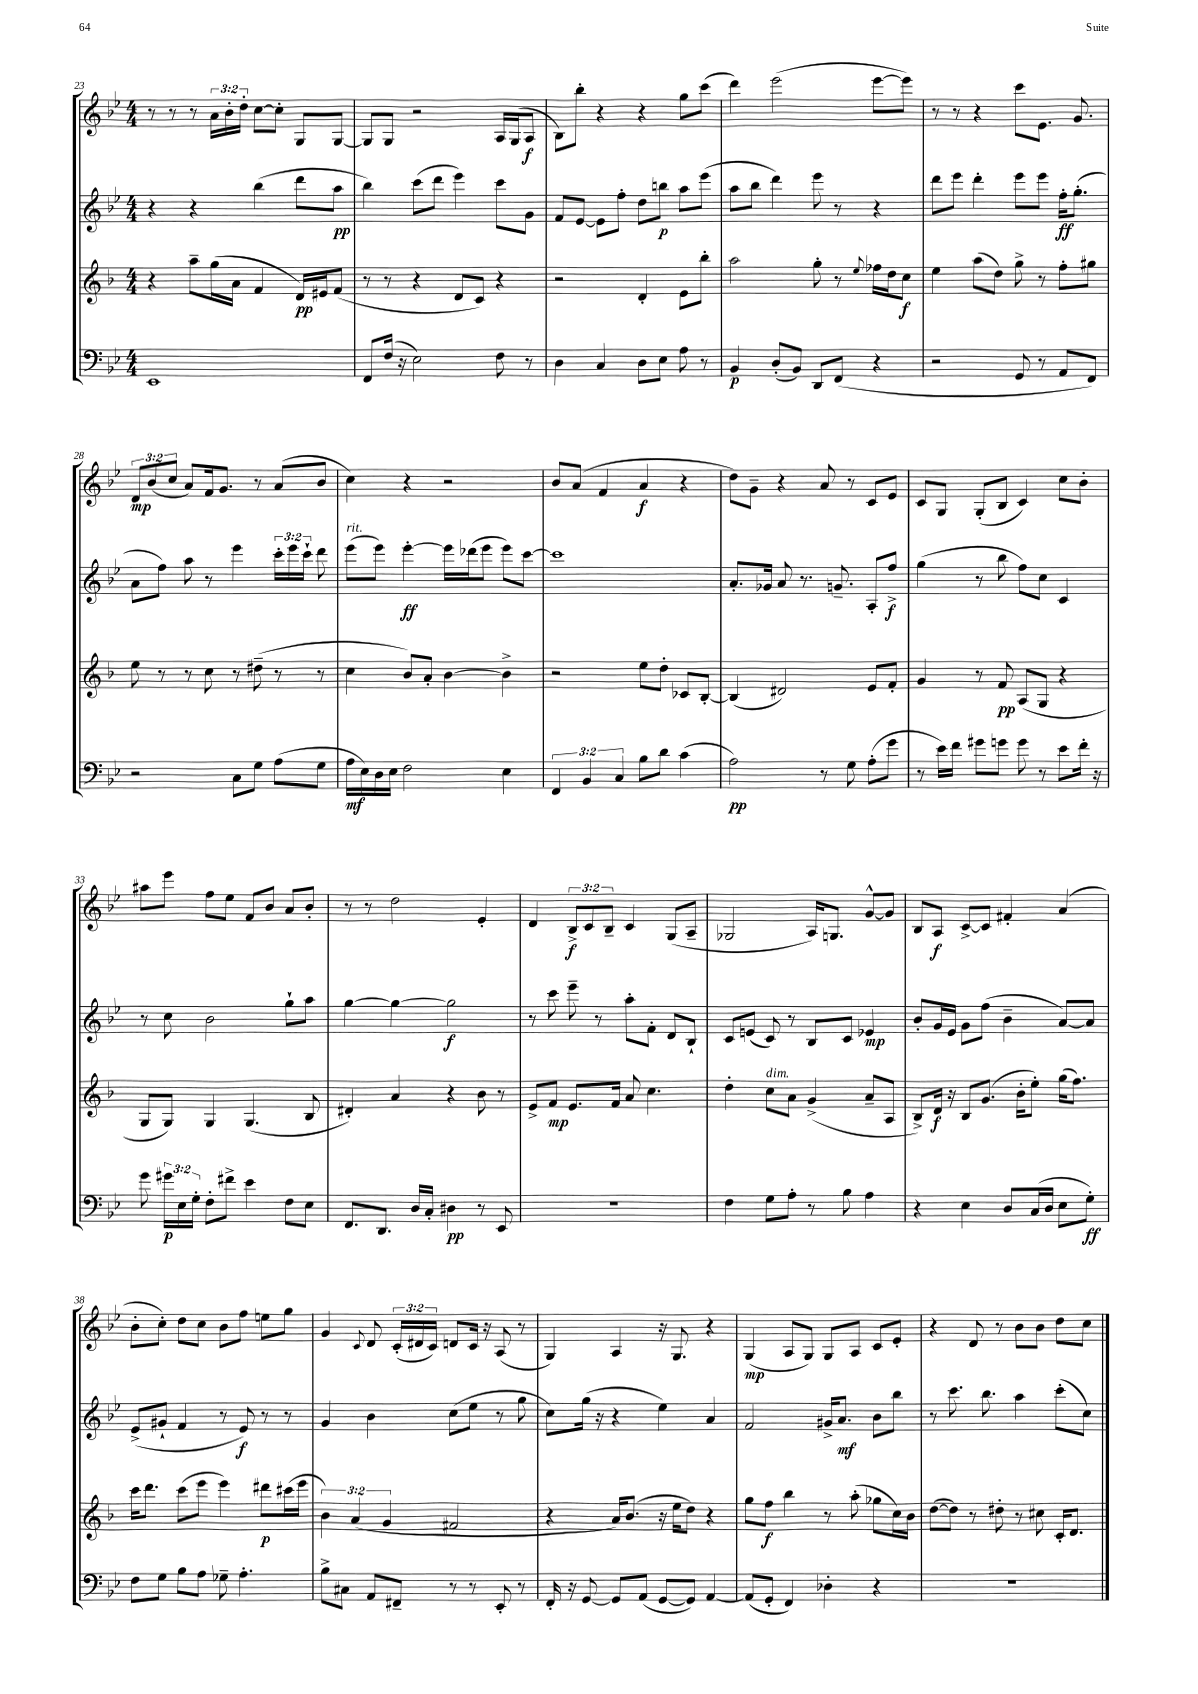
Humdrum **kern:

**kern	**kern	**kern	**kern
*staff4	*staff3	*staff2	*staff1
*clefF4	*clefG2	*clefG2	*clefG2
*k[b-e-]	*k[b-]	*k[b-e-]	*k[b-e-]
*M4/4	*M4/4	*M4/4	*M4/4
1EE-	4r	4r	8r
.	.	.	8r
.	8aa~	4r	8r
.	(16gg	.	24a
.	.	.	24b-'
.	16a	.	.
.	.	.	24dd'
.	4f	(4bb-	[8cc
.	.	.	8cc']
.	16d)	8ddd	8G
.	16e#	.	.
.	(8f	8aa	[8G
=	=	=	=
8FF	8r	4bb-)	8G]
(16F	8r	.	8G
16r	.	.	.
2E-)	4r	(8ccc	2r
.	.	8ddd	.
.	8d	4eee-)	.
.	8c)	.	.
8F	4r	8ccc	16A
.	.	.	(16G
8r	.	8g	8A
=	=	=	=
4D	2r	8f	8B-)
.	.	[8e-	8bb-'
4C	.	8e-]	4r
.	.	8ff'	.
8D	4d'	8dd	4r
8E-	.	8bb	.
8A	8e	8aa	8gg
8r	8bb-'	(8eee-	(8ccc
=	=	=	=
4BB-	2aa	8aa	4ddd)
.	.	8bb-	.
(8D'	.	4ddd)	(2eee-
8BB-)	.	.	.
8DD	8gg'	8eee-	.
(8FF	8r	8r	.
.	8qqee	.	.
4r	16ff-	4r	[8eee-
.	16dd	.	.
.	8cc	.	8eee-])
=	=	=	=
2r	4ee	8ddd	8r
.	.	8eee-	8r
.	(8aa	4ddd'	4r
.	8dd)	.	.
8GG	8gg^	8eee-	8ccc
8r	8r	8eee-	8.e-
8AA	8ff'	16ff'	.
.	.	(8.gg'	8.g
8FF)	8gg#	.	.
=	=	=	=
2r	8ee	8a	12d
.	.	.	(12b-
.	8r	8ff)	.
.	.	.	12cc
.	8r	8aa	8a)
.	8cc	8r	16f
.	.	.	8.g
8C	8r	4eee-	.
8G	(8dd#~	.	8r
(8A	8r	24ccc'	(8a
.	.	24eee-	.
.	.	24ccc`	.
8G	8r	8ddd	8b-
=	=	=	=
16A	4cc	(8eee-	4cc)
16E-)	.	.	.
16D	.	8eee-)	.
16E-	.	.	.
2F	8b-)	[4eee-'	4r
.	8a'	.	.
.	[4b-	16eee-]	2r
.	.	(16ddd-	.
.	.	8eee-	.
4E-	4b-^]	8eee-)	.
.	.	[8ccc	.
=	=	=	=
6FF	2r	1ccc]	8b-
.	.	.	(8a
6BB-	.	.	.
.	.	.	4f
6C	.	.	.
8B-	8ee	.	4a
8d	8dd'	.	.
(4c	8c-	.	4r
.	[8B-'	.	.
=	=	=	=
2A)	(4B-]	8.a'	8dd)
.	.	.	8g~
.	.	16g-	.
.	2d#)	8a	4r
.	.	8.r	.
8r	.	.	8a
.	.	8.g~	.
8G	.	.	8r
(8A'	8e	8A'	8c
8g	8f'	8ff^	8e-
=	=	=	=
8r	4g	(4gg	8c
16e-)	.	.	8G
16f	.	.	.
8g#	8r	8r	(8G'
8g	8f	8bb-	8B-
8g	(8A	8ff)	4c)
8r	8G	8cc	.
8e-	4r	4c	8cc
16f'	.	.	8b-'
16r	.	.	.
=	=	=	=
8g	8G	8r	8aa#
24g#	8G)	8cc	8eee-
24E-	.	.	.
24G'	.	.	.
8F'	4G	2b-	8ff
8f#^	.	.	8ee-
4e-	(4.G	.	8f
.	.	.	8b-
8F	.	8gg`	8a
8E-	8B-	8aa	8b-'
=	=	=	=
8.FF	4d#')	[4gg	8r
.	.	.	8r
8.DD	.	.	.
.	4a	4gg_	2dd
16D	.	.	.
16C'	.	.	.
4D#	4r	2gg]	.
8r	8b-	.	4e-'
8EE-	8r	.	.
=	=	=	=
1r	8e^	8r	4d
.	8f	8ccc	.
.	8.e	8eee-~	12B-^
.	.	.	12c
.	.	8r	.
.	.	.	12B-~
.	16f	.	.
.	8a	8aa'	4c
.	4.cc	8f'	.
.	.	8d	(8G
.	.	8B-`	8A~
=	=	=	=
4F	4dd'	8c	2G-
.	.	(8e	.
8G	8cc	8c)	.
8A'	8a	8r	.
8r	(4g^	8B-	16A)
.	.	.	8.G
8B-	.	8c	.
4A	8a~	4e-	[8g^^
.	8A	.	8g]
=	=	=	=
4r	8B-^)	8b-'	8B-
.	16d	16g	8A
.	16r	16e-	.
4E-	8B-	8g	[8c^
.	(8.g	(8ff	8c]
8D	.	4b-~	4f#'
.	16b-'	.	.
(16C	8ee')	.	.
16D	.	.	.
8E-	(16gg	[8a)	(4a
.	8.ff)	.	.
8G')	.	8a]	.
=	=	=	=
8F	16ccc	(8e-^	8b-'
.	8.ddd	.	.
8G	.	8g#`	8cc')
8B-	(8ccc	4f	8dd
8A	8eee	.	8cc
8G-~	4eee)	8r	8b-
4.A'	.	8e-)	8ff
.	8ddd#	8r	8ee
.	(16ccc#	8r	8gg
.	16eee	.	.
=	=	=	=
8B-^	6b-)	4g	4g
8C#	.	.	.
.	(6a	.	.
.	.	.	8qqc
8AA	.	4b-	8d
.	6g	.	.
8FF#~	.	.	(24c'
.	.	.	24d#
.	.	.	24c)
8r	2f#	(8cc	8d
8r	.	8ee-	16c
.	.	.	16r
8EE-'	.	8r	(8A
8r	.	8gg	8r
=	=	=	=
16FF'	4r	8cc)	4G)
16r	.	.	.
[8GG	.	(16gg	.
.	.	16r	.
8GG]	16a)	4r	4A
.	(8.b-	.	.
(8AA	.	.	.
[8GG	16r	4ee-)	16r
.	16ee	.	8.G
8GG])	8dd)	.	.
[4AA	4r	4a	4r
=	=	=	=
(8AA]	8gg	2f	(4G
8GG'	8ff	.	.
4FF)	4bb-	.	8A
.	.	.	8G)
4D-'	8r	16g#^	8G
.	.	8.a	.
.	(8aa'	.	8A
4r	8gg-	8b-	8c
.	16cc)	8bb-	8e-'
.	16b-	.	.
=	=	=	=
1r	([8dd	8r	4r
.	8dd])	8.ccc	.
.	8r	.	8d
.	.	8.bb-	.
.	8dd#'	.	8r
.	8r	4aa	8b-
.	8cc#	.	8b-
.	16c'	(8ccc'	8dd
.	8.d	.	.
.	.	8cc)	8cc
==	==	==	==
*-	*-	*-	*-
